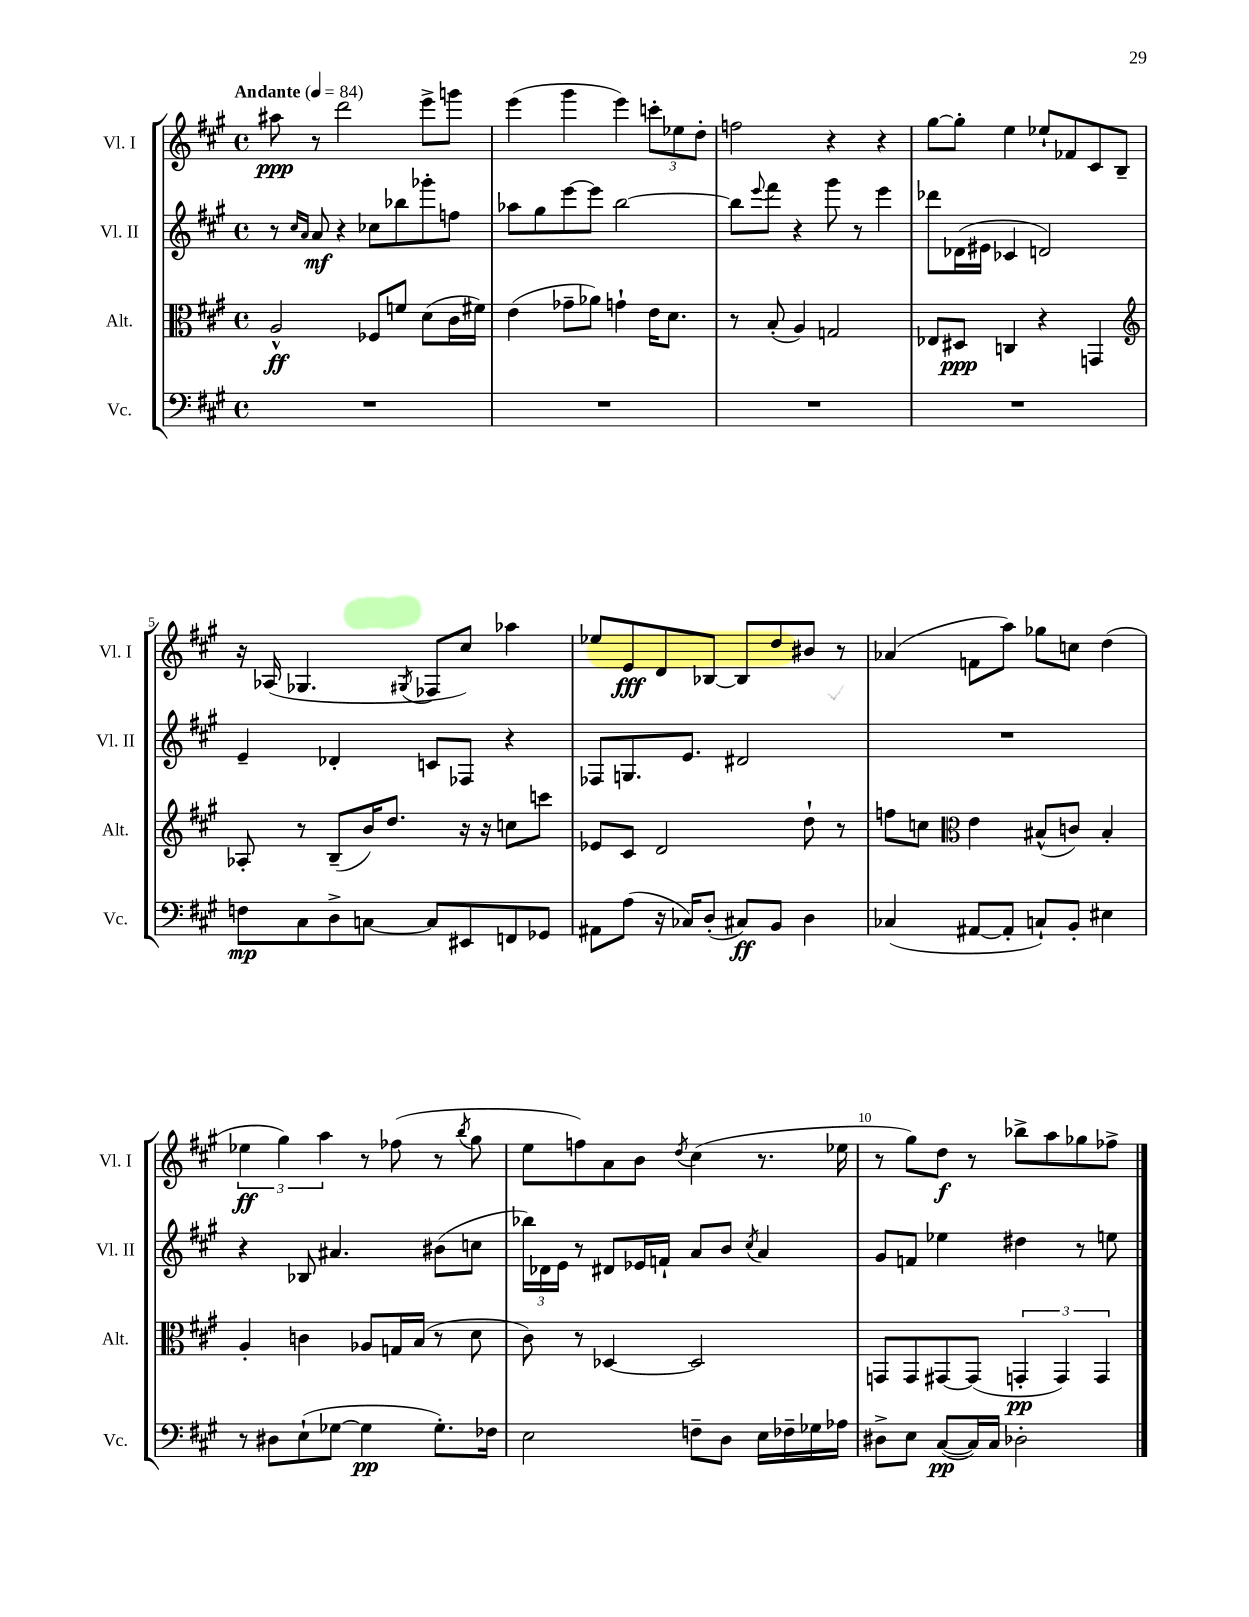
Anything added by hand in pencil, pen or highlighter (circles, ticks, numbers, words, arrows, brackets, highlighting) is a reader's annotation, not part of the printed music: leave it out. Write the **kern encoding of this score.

**kern	**dynam	**kern	**dynam	**kern	**dynam	**kern	**dynam
*part4	*part4	*part3	*part3	*part2	*part2	*part1	*part1
*staff4	*staff4	*staff3	*staff3	*staff2	*staff2	*staff1	*staff1
*I"Vc.	*	*I"Alt.	*	*I"Vl. II	*	*I"Vl. I	*
*I'Vc.	*	*I'Alt.	*	*I'Vl. II	*	*I'Vl. I	*
*clefF4	*	*clefC3	*	*clefG2	*	*clefG2	*
*k[f#c#g#]	*	*k[f#c#g#]	*	*k[f#c#g#]	*	*k[f#c#g#]	*
*M4/4	*	*M4/4	*	*M4/4	*	*M4/4	*
*met(c)	*	*met(c)	*	*met(c)	*	*met(c)	*
*MM84	*	*MM84	*	*MM84	*	*MM84	*
=1	=1	=1	=1	=1	=1	=1	=1
!	!	!	!	!	!	!LO:TX:a:B:t=Andante	!
1r	.	2A^^/	ff	8r	.	8aa#X\	ppp
.	.	.	.	16qqcc#/LL	.	.	.
.	.	.	.	16qqa/JJ	.	.	.
.	.	.	.	8a/	mf	8r	.
.	.	.	.	4r	.	2ddd\	.
.	.	8F-X/L	.	8cc-X\L	.	.	.
.	.	8fn/J	.	8bb-X\	.	.	.
.	.	(8d\L	.	8ggg-X'\	.	8eee^\L	.
.	.	16c#\L	.	8ffn\J	.	8gggn\J	.
.	.	16f#X\JJ)	.	.	.	.	.
=2	=2	=2	=2	=2	=2	=2	=2
1r	.	(4e\	.	8aa-X\L	.	(4eee\	.
.	.	.	.	8gg#\	.	.	.
.	.	8g-X~\L	.	[8eee\	.	4ggg#\	.
.	.	8a-X\J)	.	8eee\J]	.	.	.
.	.	4gn`\	.	[2bb\	.	4eee\)	.
.	.	16e\KL	.	.	.	12cccn'\L	.
.	.	8.d\J	.	.	.	.	.
.	.	.	.	.	.	12ee-X\	.
.	.	.	.	.	.	12dd'\J	.
=3	=3	=3	=3	=3	=3	=3	=3
1r	.	8r	.	8bb\L]	.	2ffn\	.
.	.	.	.	8qqeee/	.	.	.
.	.	(8B'/	.	8fff#\J	.	.	.
.	.	4A/)	.	4r	.	.	.
.	.	2Gn/	.	8ggg#\	.	4r	.
.	.	.	.	8r	.	.	.
.	.	.	.	4eee\	.	4r	.
=4	=4	=4	=4	=4	=4	=4	=4
1r	.	8E-X/L	.	8ddd-X\L	.	[8gg#\L	.
.	.	8D#X/J	ppp	(16d-X\L	.	8gg#'\J]	.
.	.	.	.	16e#X\JJ	.	.	.
.	.	4Cn/	.	4c-X/	.	4ee\	.
.	.	4r	.	2dn/)	.	8ee-X`/L	.
.	.	.	.	.	.	8f-X/	.
.	.	4GGn/	.	.	.	8c#/	.
.	.	.	.	.	.	8B~/J	.
!!LO:LB:g=z
=5	=5	=5	=5	=5	=5	=5	=5
*	*	*clefG2	*	*	*	*	*
8Fn\L	mp	8A-X'/	.	4e~/	.	16r	.
.	.	.	.	.	.	(16A-X/	.
8C#\	.	8r	.	.	.	4.G-X/	.
8D^\	.	(8B~/L	.	4d-X'/	.	.	.
[8Cn\J	.	16b/K)	.	.	.	.	.
.	.	8.dd/J	.	.	.	.	.
.	.	.	.	.	.	8qG#X/	.
8C/L]	.	.	.	8cn/L	.	8F-X/L	.
8EE#X/	.	16r	.	8F-X/J	.	8cc#/J)	.
.	.	16r	.	.	.	.	.
8FFn/	.	8ccn\L	.	4r	.	4aa-X\	.
8GG-X/J	.	8cccn\J	.	.	.	.	.
=6	=6	=6	=6	=6	=6	=6	=6
8AA#X\L	.	8e-X/L	.	8F-X/L	.	8ee-X/L	.
(8A\J	.	8c#/J	.	8.Gn/	.	8e/	fff
16r	.	2d/	.	.	.	8d/	.
16C-X/KL)	.	.	.	8.e/J	.	.	.
(8D'/J	.	.	.	.	.	[8B-X/J	.
8C#X/L)	ff	.	.	2d#X/	.	8B-/L]	.
8BB/J	.	.	.	.	.	8dd/	.
4D\	.	8dd`\	.	.	.	8b#X/J	.
.	.	8r	.	.	.	8r	.
=7	=7	=7	=7	=7	=7	=7	=7
(4C-X/	.	8ffn\L	.	1r	.	(4a-X/	.
.	.	8ccn\J	.	.	.	.	.
*	*	*clefC3	*	*	*	*	*
[8AA#X/L	.	4e\	.	.	.	8fn\L	.
8AA#'/J]	.	.	.	.	.	8aa\J)	.
8Cn`/L)	.	(8B#X^^/L	.	.	.	8gg-X\L	.
8BB'/J	.	8cn/J)	.	.	.	8ccn\J	.
4E#X\	.	4B#'/	.	.	.	(4dd\	.
!!LO:LB:g=z
=8	=8	=8	=8	=8	=8	=8	=8
8r	.	4A'/	.	4r	.	6ee-X\	ff
8D#X\L	.	.	.	.	.	.	.
.	.	.	.	.	.	6gg#\)	.
(8E`\	.	4cn\	.	8B-X/	.	.	.
.	.	.	.	.	.	6aa\	.
[8G-X\J	.	.	.	4.a#X/	.	.	.
4G-\]	pp	8A-X/L	.	.	.	8r	.
.	.	16Gn/L	.	.	.	(8ff-X\	.
.	.	(16B/JJ	.	.	.	.	.
8.G-'\L)	.	8r	.	(8b#X\L	.	8r	.
.	.	.	.	.	.	8qbb/	.
.	.	8d\	.	8ccn\J	.	8gg#\	.
16F-X\Jk	.	.	.	.	.	.	.
=9	=9	=9	=9	=9	=9	=9	=9
2E\	.	8c#\)	.	24bb-X\LL)	.	8ee\L	.
.	.	.	.	24d-X\	.	.	.
.	.	.	.	24e\JJ	.	.	.
.	.	8r	.	8r	.	8ffn\)	.
.	.	[4D-X/	.	8d#X/L	.	8a\	.
.	.	.	.	16e-X/L	.	8b\J	.
.	.	.	.	16fn`/JJ	.	.	.
.	.	.	.	.	.	8qdd/	.
8Fn~\L	.	2D-/]	.	8a/L	.	(4cc#\	.
8D\J	.	.	.	8b/J	.	.	.
.	.	.	.	8qcc#/	.	.	.
16E\LL	.	.	.	4a/	.	8.r	.
16F-X~\	.	.	.	.	.	.	.
16G-X\	.	.	.	.	.	.	.
16A-X\JJ	.	.	.	.	.	16ee-X\	.
=10	=10	=10	=10	=10	=10	=10	=10
8D#X^\L	.	8GGn/L	.	8g#/L	.	8r	.
8E\J	.	8GG/	.	8fn/J	.	8gg#\L)	.
([8C#/L	pp	[8GG#X/	.	4ee-X\	.	8dd\J	f
16C#/L])	.	(8GG#/J]	.	.	.	8r	.
16C#/JJ	.	.	.	.	.	.	.
2D-X'\	.	6GGn'/	pp	4dd#X\	.	8bb-X^\L	.
.	.	.	.	.	.	8aa\	.
.	.	6GG/)	.	.	.	.	.
.	.	.	.	8r	.	8gg-X\	.
.	.	6GG/	.	.	.	.	.
.	.	.	.	8een\	.	8ff-X^\J	.
==	==	==	==	==	==	==	==
*-	*-	*-	*-	*-	*-	*-	*-
